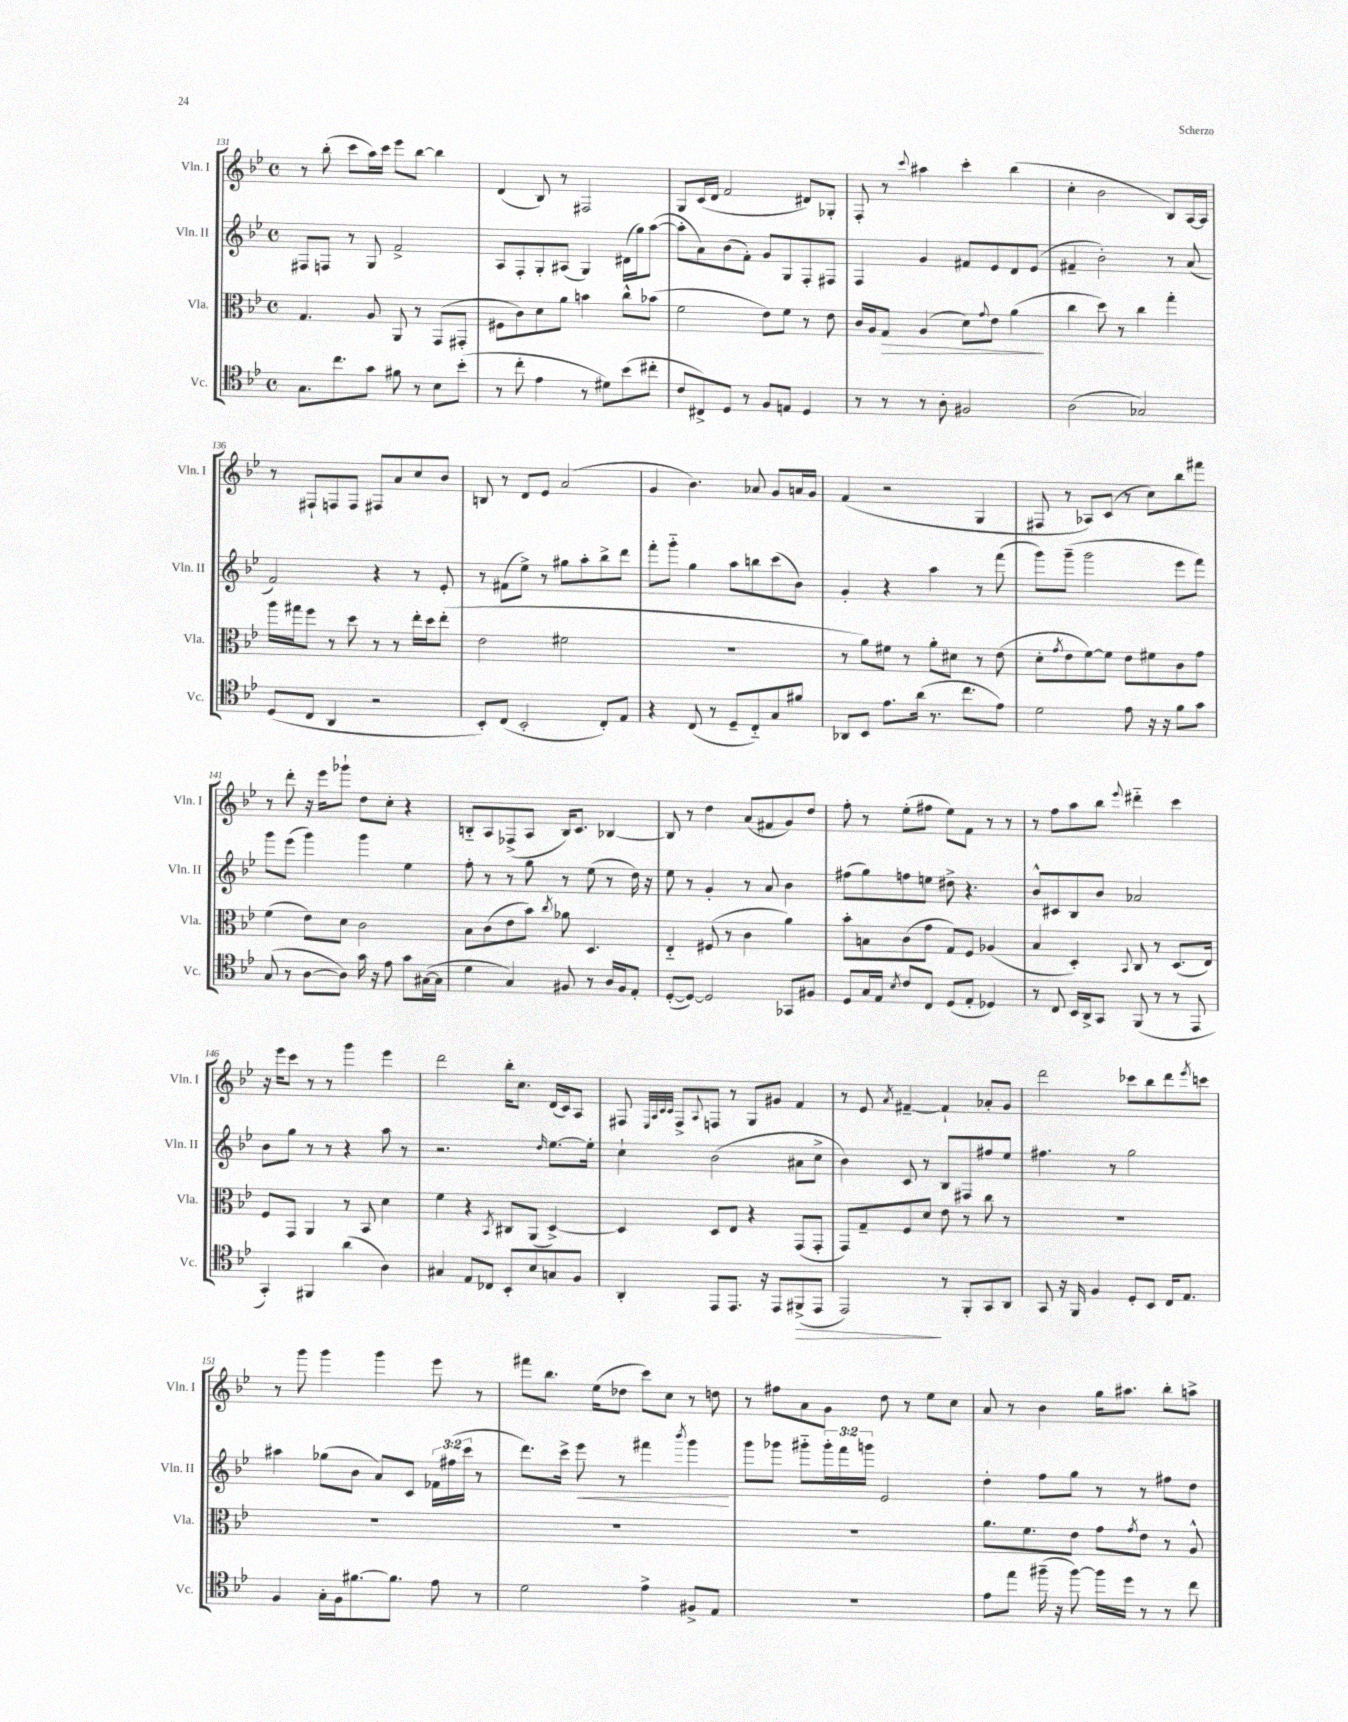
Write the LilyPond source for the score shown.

<<
\new StaffGroup <<
\new Staff = "s0" \with { instrumentName = "Vln. I" shortInstrumentName = "Vln. I" } {
    \clef treble \key bes \major \defaultTimeSignature \time 4/4
    r8 bes''8-.( c'''8 a''16) c'''16 ees'''8 bes''8~ bes''4 |
    d'4( bes8) r8 fis2 |
    g8 c'16( d'16 f'2 dis'8) ges8-. |
    f8-. r8 \appoggiatura { c'''8 } ais''4 c'''4-. bes''4( |
    c''4-. bes'2 bes8) a16~ a16 |
    r8 fis8-! f8 f8 fis8 a'8 c''8 bes'8 |
    b8 r8 d'8 ees'8 a'2( |
    g'4 bes'4.) aes'8 g'8 a'16 g'16 |
    f'4( r2 g4 |
    fis8 r8 aes8) c'8( r8 c''8) bes''8 fis'''8 |
    r8 d'''8-. r16 ees'''16 ges'''8-! d''8 c''8-. r4 |
    b8-_ a8 fes8->( a8 b16) c'8. bes4~ |
    bes8 r8 d''4 a'8( fis'8 g'8) d''8 |
    f''8-. r8 ees''8-.( fis''8 ees''8) f'8 r8 r8 |
    r8 f''8 a''8 bes''8 \appoggiatura { ees'''8 } dis'''4-_ c'''4 |
    r16 ees'''16 c'''8 r8 r8 g'''4 ees'''4 |
    d'''2 bes''16-. c''8. d'16( c'16) a8 |
    fis8 \grace { ees32 a32 c'32 c'32 } fis8-> \appoggiatura { a8 } f8 r8 g8 gis'8 f'4 |
    r8 ees'8 \acciaccatura { a'8 } fis'4~-- fis'4-! aes'8-. g'8 |
    d'''2 ces'''8 bes''8 d'''8 \acciaccatura { ees'''8 } c'''8 |
    r8 g'''8 g'''4 g'''4 ees'''8 r8 |
    fis'''8 bes''8. ees''16( des''8 c'''8) c''8 r8 d''8 |
    r8 fis''8 a'8 g'8 d''8 r8 ees''8 c''8 |
    a'8 r8 bes'4 g''16 ais''8. bes''8-. a''8-> \bar "|." |
}
\new Staff = "s1" \with { instrumentName = "Vln. II" shortInstrumentName = "Vln. II" } {
    \clef treble \key bes \major \defaultTimeSignature \time 4/4 \override Staff.TupletNumber.text = #tuplet-number::calc-fraction-text
    fis8 f8 r8 g8 f'2-> |
    a8 f8-. g8-. ais8( g4) dis'16( g''16) a''8~( |
    a''8-. a'8) bes'8( f'8-.) g'8 g8 f8-. fis8 |
    f4 g'4 fis'8 ees'8 d'8 ees'8( |
    fis'4-- bes'2-.) r8 a'8( |
    f'2) r4 r8 ees'8-. |
    r8 fis'8( ees''8->) r8 gis''8 a''8-. bes''8-> d'''8 |
    f'''8-. g'''8-_ g''4 a''8 b''8 c'''8( bes'8) |
    g'4-. r4 a''4 r8 f'''8( |
    g'''8) g'''8--( g'''2 ees'''8 f'''8) |
    g'''8 ees'''8( g'''4) g'''4 ees''4 |
    f''8-. r8 r8 g''8 r8 ees''8( r8 d''16) r16 |
    ees''8 r8 g'4-. r8 a'8 bes'4 |
    fis''8( g''8) f''8 e''8 dis''8-> r4. |
    bes'8-^ cis'8 bes8 bes'8 aes'2 |
    bes'8 g''8 r8 r8 r4 a''8 r8 |
    r2. \grace { d''16 } ees''8.~ ees''16-. |
    c''4-! bes'2( ais'8 c''8-> |
    bes'4) c'8 r8 bes8 fis8 fis''8 ees''8 |
    fis''4. r8 g''2 |
    ais''4 ges''8( bes'8 a'8) c'8 \tuplet 3/2 { fes'16 fis''16( c'''16 } r8 |
    d'''8.) c'''16-> ees'''8\< r8 fis'''4 \acciaccatura { bes'''8 } g'''4\! |
    g'''8 ges'''8 gis'''8-_ \tuplet 3/2 { gis'''16-. f'''16 g'''16 } ees'2 |
    d''4-. f''8 g''8 r8 r8 fis''8 d''8 \bar "|." |
}
\new Staff = "s2" \with { instrumentName = "Vla." shortInstrumentName = "Vla." } {
    \clef alto \key bes \major \defaultTimeSignature \time 4/4
    g4. a8 a,8 r8 g,8( gis,8-. |
    fis8 c'8) d'8 a'8 b'4 c''8-^ bes'8( |
    f'2 ees'8) f'8 r8 ees'8 |
    c'16 a16 g8\> a4( d'8) \appoggiatura { g'8 } ees'8 a'4\!( |
    c''4 d''8) r8 c''4 g''4-. |
    a''16 gis''16 f''8 r8 d''8 r8 r8 ees''16-. d''16 ees''8-.( |
    ees'2 fis'2 |
    R1 |
    r8 a'8) fis'8 r8 a'8-. dis'8 r8 ees'8( |
    d'8-. \acciaccatura { g'8 } ees'8 f'8~) f'8 ees'8 fis'8 c'8 g'8 |
    f'4( ees'8) d'8 c'2 |
    bes8 c'8( ees'8 bes'8) \acciaccatura { c''8 } aes'8 d4. |
    ees4-_ fis8( r8 c'4 a'4) |
    bes'8-. b8 c'8( g'8 g8) f8 aes4( |
    bes4 d4-.) \appoggiatura { bes,8 } c8 r8 d8.( ees16) |
    f8 g,8 a,4 r8 bes,8 d'4 |
    f'4 r4 \acciaccatura { bes,8 } cis8 a,8( d4~->) |
    d4 d8 ees8 r4 g,8( g,8-. |
    g,8) g8-- f8 d'8 ees'8 r8 c''8 r8 |
    R1 |
    R1 |
    R1 |
    R1 |
    a'8. f'8. ees'8 g'8 \acciaccatura { g'8 } ees'8 r8 a8-^ \bar "|." |
}
\new Staff = "s3" \with { instrumentName = "Vc." shortInstrumentName = "Vc." } {
    \clef tenor \key bes \major \defaultTimeSignature \time 4/4
    g8. c''8. g'8 fis'8 r8 bes8 bes'8-.( |
    r8 c''8-. ees'4 r8 dis'8) bes'8( cis''8-. |
    c'8 cis8->) d8 r8 f8 e8 d4 |
    r8 r8 r8 a8-. fis2 |
    a2( ges2) |
    d8( c8 a,4 r2 |
    bes,8-.) c8( bes,2-. c8-.) ees8 |
    r4 c8( r8 d8-- c8-_) g8 fis'8 |
    aes,8 bes,8 ees'8. a'16( r8. c''8. ees'8) |
    d'2 ees'8 r16 r16 f'8 g'8 |
    g8( r8 a8~ a8) g'16 r16 ees'8 g'8 gis16~( gis16 |
    d'4 g4) fis8 r8 a16 fis16 ees8-. |
    d8~-.( d8~) d2 ges,8 fis8 |
    d8 g16 ees16 \acciaccatura { bes8 } c'8 c8 d8( ees8-. des4) |
    r8 c8 bes,16 a,16-> g,8 f,8( r8 r8 ees,8 |
    g,4-.) fis,4 a'4( a4) |
    gis4 ees8 ces8 bes,8-. bes8 g8 f8 |
    a,4-. ees,8 ees,8. r16 ees,8 fis,8->\>( ees,8 |
    ees,2\!) r8 f,8-. g,8 a,8 |
    g,8 r16 f,16 f4 d8-. bes,8 c16 ees8. |
    f4 g16-. f16 fis'8.~ fis'8. ees'8 r8 |
    d'2 ees'4-> fis8-> ees8 |
    R1 |
    ees'8 ees''8 fis''16--( r16 fis''8~) fis''16 d''16 r8 r8 c''8 \bar "|." |
}
>>
>>
\layout { \context { \Score currentBarNumber = #131 } }
